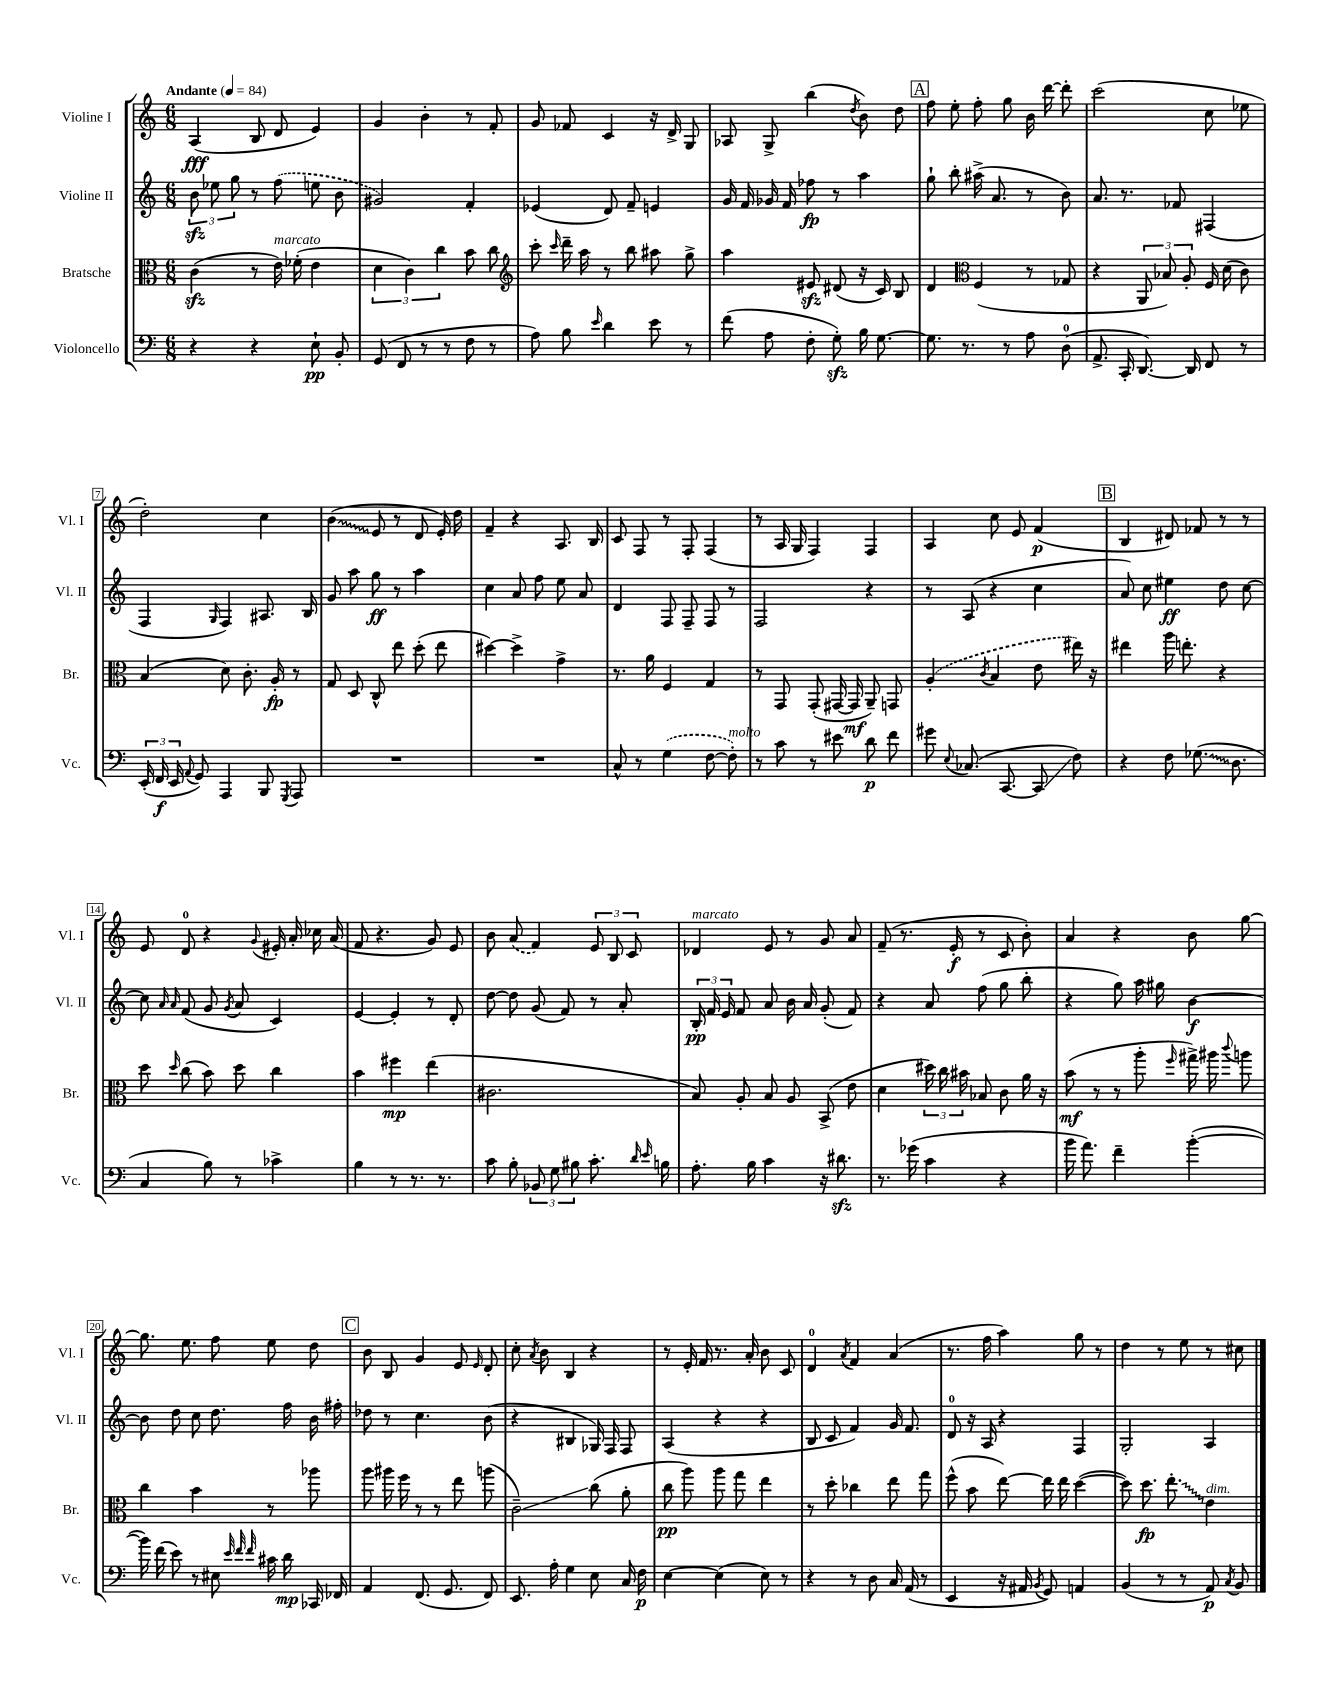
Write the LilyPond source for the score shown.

<<
\new StaffGroup <<
\new Staff = "s0" \with { instrumentName = "Violine I" shortInstrumentName = "Vl. I" } {
    \clef treble \key c \major \numericTimeSignature \time 6/8 \tempo "Andante" 4 = 84
    \autoBeamOff a4\fff( b8 d'8 e'4) |
    g'4 b'4-. r8 f'8-. |
    g'8 fes'8 c'4 r16 d'16-> g8 |
    aes8 g8-> b''4( \acciaccatura { d''8 } b'8) d''8 |
    \mark \markup { \box "A" } f''8 e''8-. f''8-. g''8 b'16 d'''16~ d'''8-. |
    c'''2( c''8 ees''8 |
    d''2-.) c''4 |
    \once \override Glissando.style = #'zigzag b'4\glissando( e'8 r8 d'8 e'16-.) d''16 |
    f'4-- r4 a8. b16 |
    c'8 f8 r8 f8-. f4( |
    r8 a16 g16 f4) f4 |
    a4 c''8 e'8 f'4\p( |
    \mark \markup { \box "B" } b4 dis'8) fes'8 r8 r8 |
    e'8 d'8-0 r4 \appoggiatura { g'8 } eis'16-. a'16-. ces''16 a'16( |
    f'8 r4. g'8) e'8 |
    b'8 \once \slurDashed a'8( f'4) \tuplet 3/2 { e'8 b8 c'8 } |
    des'4^\markup { \italic "marcato" } e'8 r8 g'8 a'8 |
    f'8--( r8. e'16-.\f r8 c'8 b'8-.) |
    a'4 r4 b'8 g''8~ |
    g''8. e''8. f''8 e''8 d''8 |
    \mark \markup { \box "C" } b'8 b8 g'4 e'8 \grace { e'16 } d'8-. |
    c''8-. \acciaccatura { a'8 } b'8 b4 r4 |
    r8 e'16-. f'16 r8. a'16-. b'8 c'8 |
    d'4-0 \acciaccatura { a'8 } f'4 a'4( |
    r8. f''16 a''4) g''8 r8 |
    d''4 r8 e''8 r8 cis''8 \bar "|." |
}
\new Staff = "s1" \with { instrumentName = "Violine II" shortInstrumentName = "Vl. II" } {
    \clef treble \key c \major \numericTimeSignature \time 6/8
    \autoBeamOff \tuplet 3/2 { b'8\sfz ees''8 g''8 } r8 \once \slurDashed f''8( e''8 b'8 |
    gis'2) f'4-. |
    ees'4( d'8) f'8-- e'4 |
    g'16 f'16 ges'16 f'16 fes''8\fp r8 a''4 |
    \mark \markup { \box "A" } g''8-! b''8-. ais''16->( a'8. r8 b'8) |
    a'8. r8. fes'8 fis4( |
    f4 \grace { g16 } f4) ais8. b16 |
    g'8 a''8 g''8\ff r8 a''4 |
    c''4 a'8 f''8 e''8 a'8 |
    d'4 f8 f8-- f8 r8 |
    f2 r4 |
    r8 a8( r4 c''4 |
    \mark \markup { \box "B" } a'8) c''8 eis''4\ff d''8 c''8~ |
    c''8 \grace { a'16 a'16 } f'8( g'8 \acciaccatura { g'8 } a'8 c'4) |
    e'4~ e'4-. r8 d'8-. |
    d''8~ d''8 g'8( f'8) r8 a'8-. |
    \tuplet 3/2 { b16-.\pp f'16 e'16 } f'8 a'8 b'16 a'16 g'8-.( f'8) |
    r4 a'8 f''8( g''8 b''8-. |
    r4 g''8) a''16 gis''16 b'4~\f |
    b'8 d''8 c''8 d''8. f''16 b'16 fis''16-. |
    \mark \markup { \box "C" } des''8 r8 c''4. b'8( |
    r4 bis4 ges16) f16 f8 |
    a4( r4 r4 |
    b8 c'8 f'4) g'16 f'8. |
    d'8-0 r16 a16 r4 f4 |
    g2-. a4 \bar "|." |
}
\new Staff = "s2" \with { instrumentName = "Bratsche" shortInstrumentName = "Br." } {
    \clef alto \key c \major \numericTimeSignature \time 6/8
    \autoBeamOff c'4\sfz( r8 e'16^\markup { \italic "marcato" }) fes'16-.( e'4 |
    \tuplet 3/2 { d'4 c'4) c''4 } b'8 c''8 |
    \clef treble c'''8-. \grace { c'''16 } d'''16-- a''16 r8 b''8 ais''8 g''8-> |
    a''4 eis'8\sfz dis'8( r16 c'16) b8 |
    \mark \markup { \box "A" } d'4 \clef alto f4( r8 ges8 |
    r4 \tuplet 3/2 { a,8 bes8) a8-. } f16 d'16( c'8) |
    b4( d'8) c'8.-. a16-.\fp r8 |
    g8 d8 c8-^ e''8 d''8-.( e''8 |
    dis''4~) dis''4-> g'4-> |
    r8. a'16 f4 g4 |
    r8 g,8 g,8-.( gis,16~ gis,16\mf a,8--) g,8 |
    \once \slurDashed a4-.( \acciaccatura { c'8 } b4 e'8 eis''16) r16 |
    \mark \markup { \box "B" } eis''4 a''16 e''8.-. r4 |
    d''8 \grace { d''16 } c''8( b'8) d''8 c''4 |
    b'4 fis''4\mp e''4( |
    cis'2. |
    b8) a8-. b8 a8 b,8->( e'8 |
    d'4 \tuplet 3/2 { dis''16) c''16 bis'16 } bes8 c'8 a'16 r16 |
    b'8\mf( r8 r8 a''8-. \grace { f''16 } gis''16->) ais''16 \appoggiatura { c'''8 } a''8 |
    c''4 b'4 r8 aes''8 |
    \mark \markup { \box "C" } a''8 ais''16 f''16 r8 r8 e''8 a''8( |
    c'2--\glissando) c''8( a'8-. |
    c''8\pp a''8) a''8 g''8 e''4 |
    r8 d''8-. ces''4 e''8 g''8 |
    f''8-^( b'8 e''8~) e''16 e''16 d''4~( |
    d''8) d''8.\fp \once \override Glissando.style = #'zigzag e''8.-.\glissando e'4^\markup { \italic "dim." } \bar "|." |
}
\new Staff = "s3" \with { instrumentName = "Violoncello" shortInstrumentName = "Vc." } {
    \clef bass \key c \major \numericTimeSignature \time 6/8
    \autoBeamOff r4 r4 e8-!\pp b,8-. |
    g,8( f,8 r8 r8 f8 r8 |
    a8) b8 \grace { e'16 } d'4 e'8 r8 |
    f'8( a8 f8-. g8-.\sfz) b16 g8.~ |
    \mark \markup { \box "A" } g8. r8. r8 a8 d8-0( |
    a,8.-> c,16-. d,8.~) d,16 f,8 r8 |
    \tuplet 3/2 { e,16-.( f,16\f e,16 } \appoggiatura { a,8 } g,8) a,,4 b,,8 \acciaccatura { g,,8 } a,,8 |
    R2. |
    R2. |
    c8-^ r8 \once \slurDashed g4( f8~ f8-.^\markup { \italic "molto" }) |
    r8 c'8 r8 eis'8 d'8\p f'8 |
    gis'8 \appoggiatura { e8 } ces8.( c,8.~ c,8\glissando f8) |
    \mark \markup { \box "B" } r4 f8 \once \override Glissando.style = #'zigzag ges8.\glissando( d8. |
    c4 b8) r8 ces'4-> |
    b4 r8 r8. r8. |
    c'8 b8-. \tuplet 3/2 { bes,8 g8 bis8 } c'8.-. \grace { d'16 e'16 } b16 |
    a8.-. b16 c'4 r16 dis'8.\sfz |
    r8. ges'16( c'4 r4 |
    b'16 a'8.) f'4-- b'4~-.( |
    b'16) f'16( e'8) r8 eis8 \grace { e'32 f'32 f'32 } cis'16 d'16\mp ces,16 fes,16 |
    \mark \markup { \box "C" } a,4 f,8.( g,8. f,8) |
    e,8. a16-. g4 e8 c16 f16\p |
    e4~ e4( e8) r8 |
    r4 r8 d8 c16 a,16( r8 |
    e,4 r16 ais,16 \acciaccatura { b,8 } g,8) a,4 |
    b,4( r8 r8 a,8\p) \acciaccatura { c8 } b,8 \bar "|." |
}
>>
>>
\layout { \context { \Score \override BarNumber.stencil = #(make-stencil-boxer 0.1 0.3 ly:text-interface::print) } }
